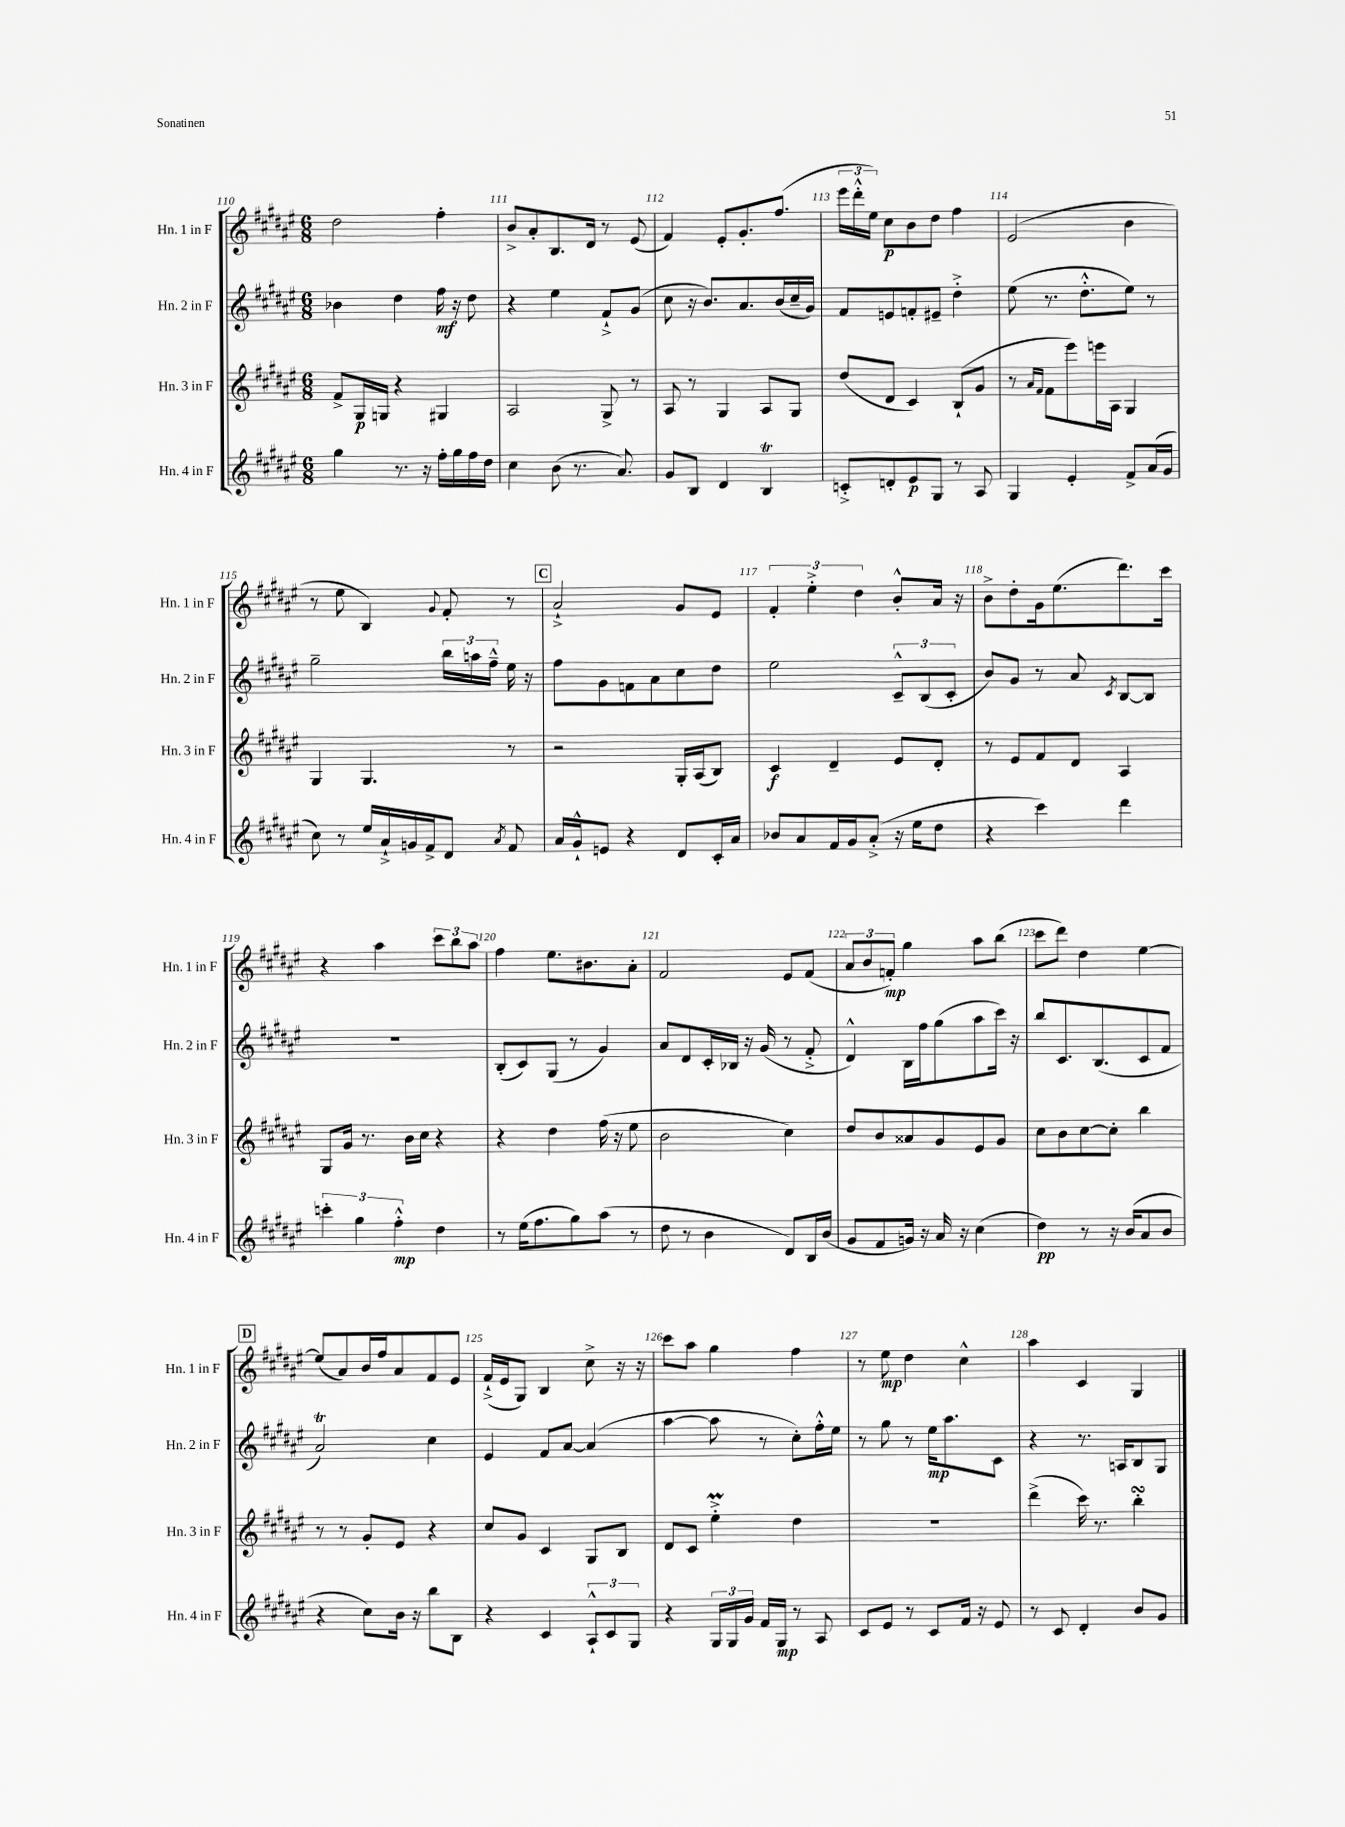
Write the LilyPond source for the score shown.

<<
\new StaffGroup <<
\new Staff = "s0" \with { instrumentName = "Hn. 1 in F" shortInstrumentName = "Hn. 1 in F" } {
    \clef treble \key fis \major \numericTimeSignature \time 6/8
    \autoBeamOff dis''2 fis''4-. |
    b'8[-> ais'8-. b8. dis'16] r8 eis'8( |
    fis'4) eis'8[-. gis'8.-. fis''8.]( |
    \tuplet 3/2 { eis'''16[ dis'''16-.-^ eis''16]) } cis''8[\p b'8 dis''8] fis''4 |
    eis'2( b'4 |
    r8 eis''8 b4) \appoggiatura { gis'8 } fis'8-. r8 |
    \mark \markup { \box "C" } ais'2-!-> gis'8[ eis'8] |
    \tuplet 3/2 { fis'4-. eis''4-.-> dis''4 } b'8[-.-^ ais'16] r16 |
    b'8[-> dis''8-. gis'16 eis''8.( dis'''8.) cis'''16] |
    r4 ais''4 \tuplet 3/2 { cis'''8[ b''8 ais''8] } |
    fis''4 eis''8.[ bis'8. ais'8]-. |
    fis'2 eis'8[ fis'8]( |
    \tuplet 3/2 { ais'8[ b'8 f'8]-.\mp) } gis''4 ais''8[ b''8]( |
    cis'''8[ dis'''8]) dis''4 eis''4~ |
    \mark \markup { \box "D" } eis''8[( ais'8) b'16 fis''16 ais'8 fis'8 eis'8] |
    fis'16[-!->( eis'16 gis8]) b4 cis''8-> r16 r16 |
    cis'''8[ ais''8] gis''4 fis''4 |
    r8 eis''8\mp dis''4 cis''4-^ |
    ais''4 cis'4 gis4 \bar "|." |
}
\new Staff = "s1" \with { instrumentName = "Hn. 2 in F" shortInstrumentName = "Hn. 2 in F" } {
    \clef treble \key fis \major \numericTimeSignature \time 6/8
    \autoBeamOff bes'4 dis''4 fis''16\mf r16 dis''8 |
    r4 eis''4 fis'8[-!-> gis'8]( |
    cis''8 r16 b'8.[) ais'8. b'16( cis''16-- gis'16]) |
    fis'8[ e'8 f'8-. eis'8]-- dis''4-.-> |
    eis''8( r8. dis''8.[-.-^ eis''8]) r8 |
    gis''2-- \tuplet 3/2 { b''16[ a''16 fis''16]---^ } eis''16 r16 |
    \mark \markup { \box "C" } fis''8[ gis'8 f'8 ais'8 cis''8 dis''8] |
    eis''2 \tuplet 3/2 { cis'8[---^ b8( cis'8]-. } |
    b'8[) gis'8] r8 ais'8 \acciaccatura { cis'8 } b8[~ b8] |
    R2. |
    b8[-.( cis'8) gis8]( r8 gis'4) |
    ais'8[ dis'8 cis'16-. bes16] r16 gis'16( r8 fis'8-.-> |
    dis'4-^) b16[ fis''16 gis''8( ais''8 cis'''16]) r16 |
    b''8[ cis'8. b8.( cis'8 fis'8] |
    \mark \markup { \box "D" } ais'2\trill) cis''4 |
    eis'4 fis'8[ ais'8]~ ais'4( |
    ais''4~ ais''8 r8 cis''8[-.) fis''16-.-^ eis''16] |
    r8 gis''8 r8 eis''16[\mp ais''8. cis'8] |
    r4 r8. a16[ b8 gis8] \bar "|." |
}
\new Staff = "s2" \with { instrumentName = "Hn. 3 in F" shortInstrumentName = "Hn. 3 in F" } {
    \clef treble \key fis \major \numericTimeSignature \time 6/8
    \autoBeamOff fis'8[-> gis16\p g16] r4 gis4 |
    ais2 gis8-> r8 |
    ais8 r8 gis4 ais8[ gis8] |
    dis''8[( dis'8] cis'4) b8[-!( gis'8] |
    r8 \grace { ais'16[ fis'16] } fis'8[ eis'''8) e'''16 ais16] gis4 |
    gis4 gis4. r8 |
    \mark \markup { \box "C" } r2 gis16[-. ais16( b8]) |
    cis'4\f dis'4-- eis'8[ dis'8]-. |
    r8 eis'8[ fis'8 dis'8] ais4 |
    gis8[ gis'16] r8. b'16[ cis''16] r4 |
    r4 dis''4 fis''16( r16 eis''8 |
    b'2 cis''4) |
    dis''8[ b'8 aisis'8 gis'8 eis'8 gis'8] |
    cis''8[ b'8 cis''8~ cis''8]-. b''4 |
    \mark \markup { \box "D" } r8 r8 gis'8[-. eis'8] r4 |
    cis''8[ gis'8] cis'4 gis8[ b8] |
    dis'8[ cis'8] eis''4-.->\prall dis''4 |
    R2. |
    dis'''4->( cis'''16) r8. b''4-.\turn \bar "|." |
}
\new Staff = "s3" \with { instrumentName = "Hn. 4 in F" shortInstrumentName = "Hn. 4 in F" } {
    \clef treble \key fis \major \numericTimeSignature \time 6/8
    \autoBeamOff gis''4 r8. r16 fis''16[-. gis''16 fis''16 dis''16] |
    cis''4 b'8( r8. ais'8.) |
    gis'8[ b8] dis'4 b4\trill |
    c'8[-.-> d'8-. eis'8\p gis8] r8 ais8 |
    gis4 eis'4-. fis'8[-> ais'16( gis'16] |
    cis''8) r8 eis''16[ ais'16-!-> g'16 fis'16-> dis'8] \acciaccatura { ais'8 } fis'8 |
    \mark \markup { \box "C" } ais'16[ gis'16-!-^ e'8] r4 dis'8[ cis'16-. ais'16] |
    bes'8[ ais'8 fis'16 gis'16 ais'8]-.->( r16 eis''16[ dis''8] |
    r4 cis'''4) dis'''4 |
    \tuplet 3/2 { c'''4-. gis''4 fis''4-.-^\mp } dis''4 |
    r8 eis''16[( fis''8. gis''8) ais''8]( r8 |
    dis''8 r8 b'4 dis'8[) b16 b'16]( |
    gis'8[ fis'8 g'16]) r16 ais'16 r16 cis''4( |
    dis''4\pp) r8 r16 b'16[( ais'8 b'8] |
    \mark \markup { \box "D" } r4 cis''8[) b'16] r16 b''8[ b8] |
    r4 cis'4 \tuplet 3/2 { ais8[-!-^ cis'8 gis8] } |
    r4 \tuplet 3/2 { gis16[ gis16 gis'16] } fis'16[ gis16]\mp r8 ais8 |
    cis'8[ eis'8] r8 cis'8[ fis'16] r16 eis'8 |
    r8 cis'8 dis'4-. b'8[ gis'8] \bar "|." |
}
>>
>>
\layout { \context { \Score currentBarNumber = #110 \override BarNumber.break-visibility = ##(#f #t #t) barNumberVisibility = #all-bar-numbers-visible } }
